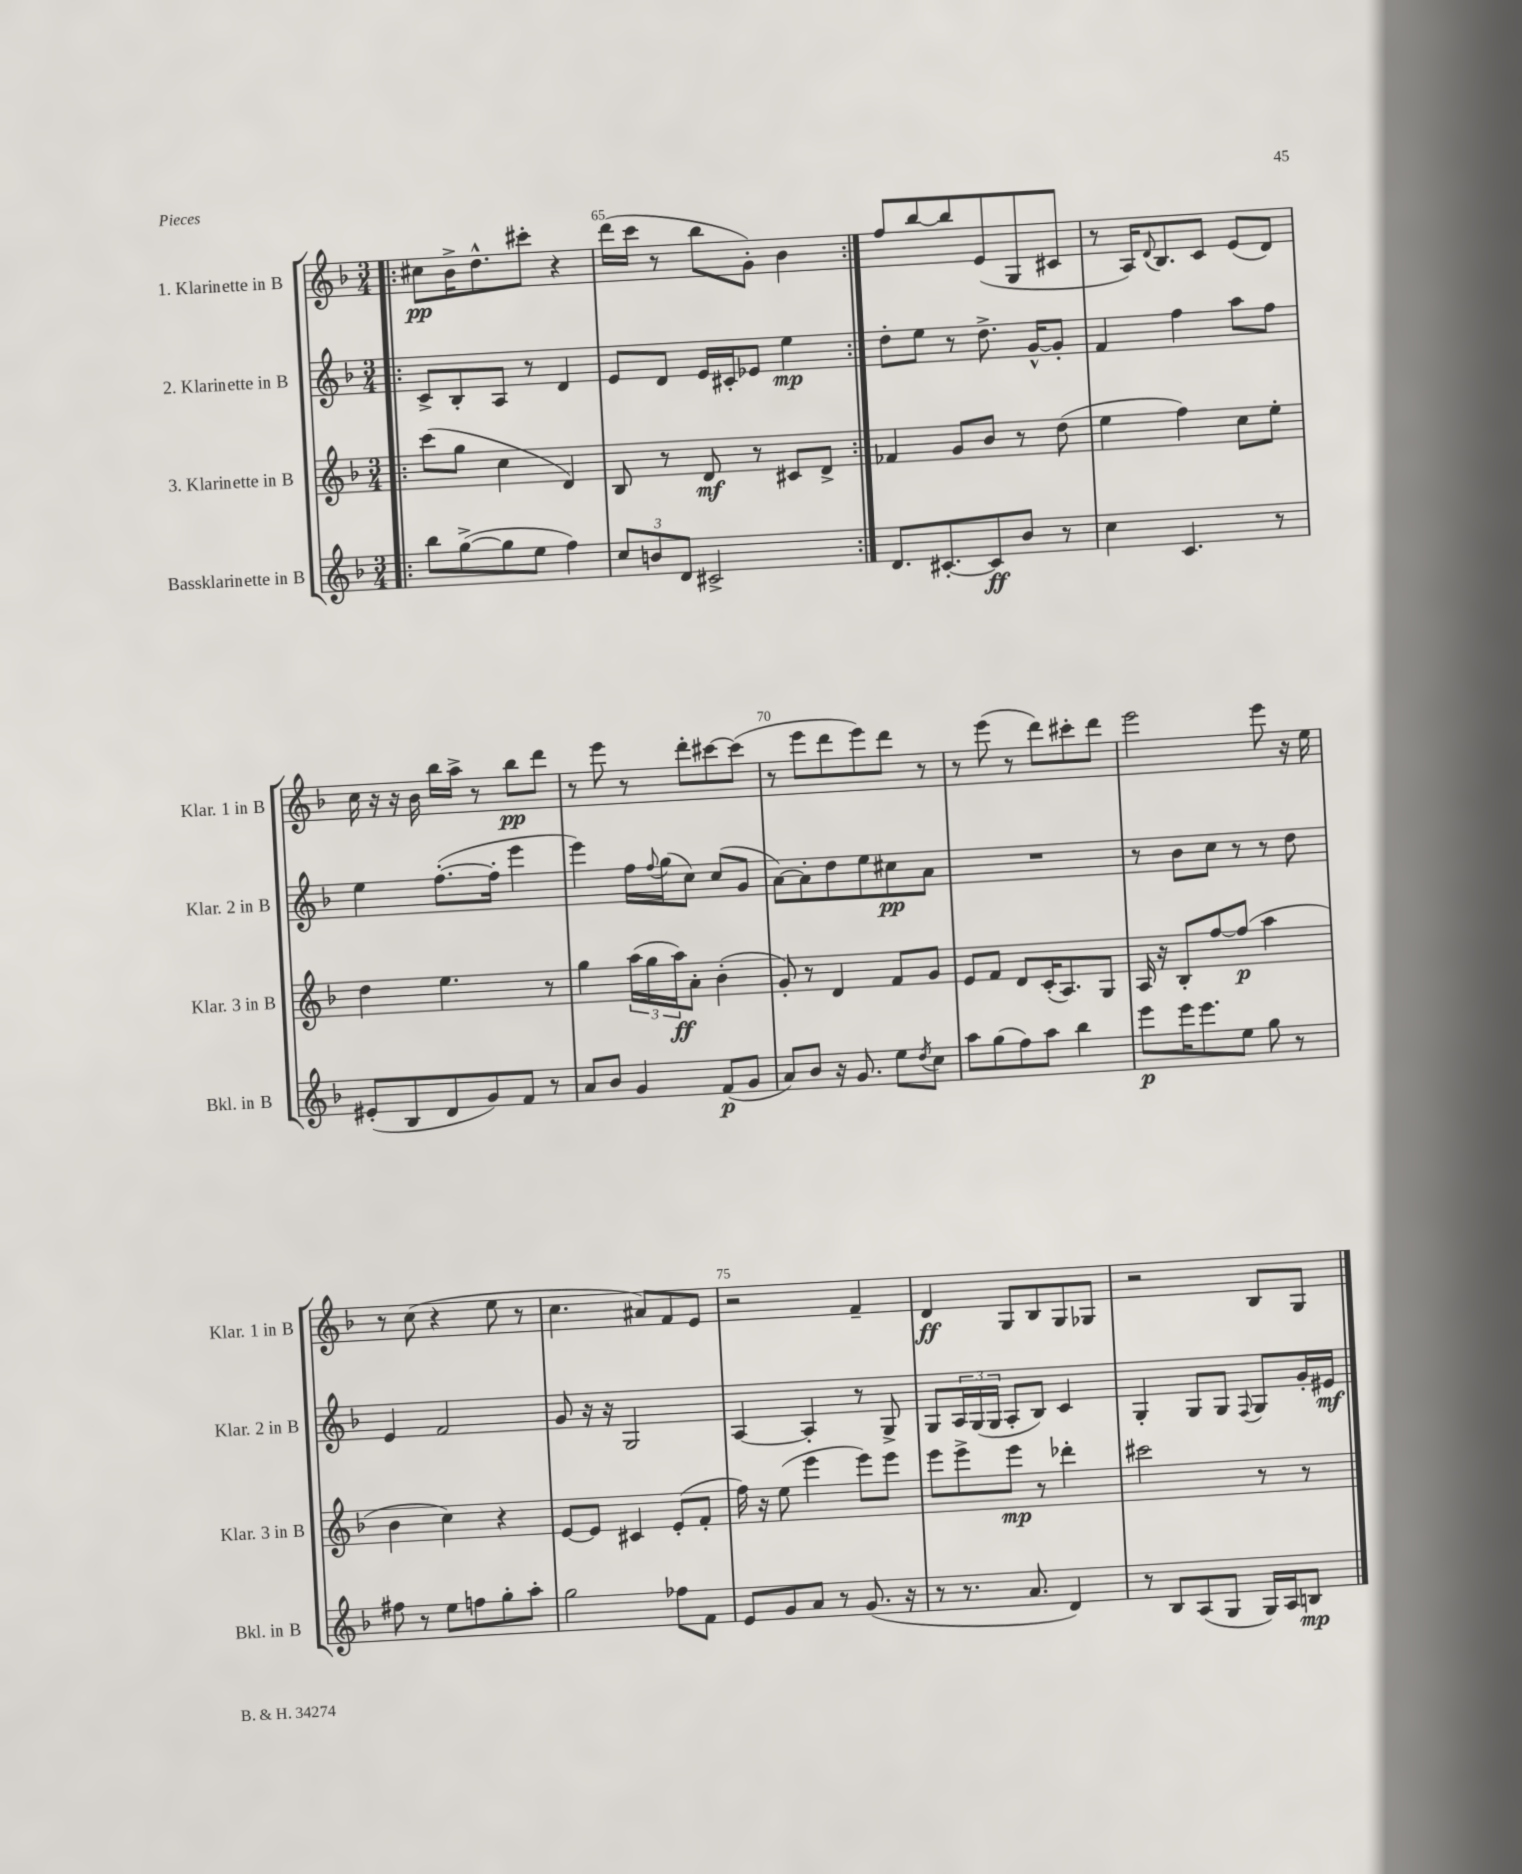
<<
\new StaffGroup <<
\new Staff = "s0" \with { instrumentName = "1. Klarinette in B" shortInstrumentName = "Klar. 1 in B" } {
    \clef treble \key f \major \numericTimeSignature \time 3/4
    \repeat volta 2 { \bar ".|:" cis''8\pp bes'16-> d''8.-^ cis'''8-. r4 |
    d'''16( c'''16 r8 bes''8 g'8-.) bes'4 | }
    f''8 bes''8~ bes''8 e'8( g8 cis'8 |
    r8 a16) \appoggiatura { d'8 } bes8. c'8 e'8( d'8) |
    c''16 r16 r16 bes'16 bes''16 a''16-> r8 bes''8\pp d'''8 |
    r8 e'''8 r8 d'''8-. cis'''8~ cis'''8( |
    r8 e'''8 d'''8 e'''8) d'''8 r8 |
    r8 e'''8( r8 d'''8) cis'''8-. d'''8 |
    e'''2 e'''8 r16 e''16 |
    r8 c''8( r4 e''8 r8 |
    c''4. ais'8) f'8 e'8 |
    r2 f'4-- |
    d'4\ff g8 bes8 g8 ges8 |
    r2 bes8 g8 \bar "|." |
}
\new Staff = "s1" \with { instrumentName = "2. Klarinette in B" shortInstrumentName = "Klar. 2 in B" } {
    \clef treble \key f \major \numericTimeSignature \time 3/4
    \repeat volta 2 { \bar ".|:" c'8-> bes8-. a8 r8 d'4 |
    e'8 d'8 e'16 cis'16-. ees'8 e''4\mp | }
    d''8-. e''8 r8 d''8.-> g'16~-^ g'8-. |
    f'4 f''4 a''8 f''8 |
    e''4 f''8.~-.( f''16-. e'''4 |
    e'''4) f''16 \appoggiatura { f''8 } g''16( c''8) c''8( g'8 |
    a'8~) a'8-. d''8 e''8 cis''8\pp a'8 |
    R2. |
    r8 bes'8 c''8 r8 r8 d''8 |
    e'4 f'2 |
    g'8 r16 r16 g2 |
    a4~ a4-. r8 g8-> |
    g8 \tuplet 3/2 { a16 g16( g16 } a8-. bes8) c'4 |
    g4-. g8 g8 \appoggiatura { f8 } g8 g'16-. eis'16\mf \bar "|." |
}
\new Staff = "s2" \with { instrumentName = "3. Klarinette in B" shortInstrumentName = "Klar. 3 in B" } {
    \clef treble \key f \major \numericTimeSignature \time 3/4
    \repeat volta 2 { \bar ".|:" c'''8( g''8 c''4 d'4) |
    bes8 r8 d'8\mf r8 cis'8 d'8-> | }
    fes'4 g'8 bes'8 r8 d''8( |
    e''4 f''4) c''8 e''8-. |
    d''4 e''4. r8 |
    g''4 \tuplet 3/2 { a''16( g''16 a''16\ff) } a'8-. bes'4-.( |
    g'8-.) r8 d'4 f'8 g'8 |
    e'8 f'8 d'8 c'16-.( a8.) g8 |
    a16 r16 bes8-. f''8~ f''8\p( a''4 |
    bes'4 c''4) r4 |
    e'8~ e'8 cis'4 e'8-.( f'8-. |
    f''16) r16 e''8( e'''4 e'''8) e'''8 |
    e'''8 e'''8-> e'''8\mp r8 des'''4-. |
    cis'''2 r8 r8 \bar "|." |
}
\new Staff = "s3" \with { instrumentName = "Bassklarinette in B" shortInstrumentName = "Bkl. in B" } {
    \clef treble \key f \major \numericTimeSignature \time 3/4
    \repeat volta 2 { \bar ".|:" bes''8 g''8~->( g''8 e''8 f''4) |
    \tuplet 3/2 { c''8 b'8 d'8 } cis'2-> | }
    d'8. cis'8.~-. cis'8\ff bes'8 r8 |
    c''4 c'4. r8 |
    eis'8-.( bes8 d'8 g'8) f'8 r8 |
    a'8 bes'8 g'4 f'8\p( g'8 |
    a'8) bes'8 r16 g'8. e''8 \acciaccatura { d''8 } c''8 |
    a''8 g''8( f''8) a''8 bes''4 |
    e'''8\p e'''16 e'''8. e''8 g''8 r8 |
    fis''8 r8 e''8 f''8 g''8-. a''8-. |
    g''2 fes''8 f'8 |
    e'8 g'8 a'8 r8 g'8.( r16 |
    r8 r8. a'8. d'4) |
    r8 bes8 a8( g8 g16) a16 b8\mp \bar "|." |
}
>>
>>
\layout { \context { \Score currentBarNumber = #64 \override BarNumber.break-visibility = ##(#f #t #t) barNumberVisibility = #(every-nth-bar-number-visible 5) } }
